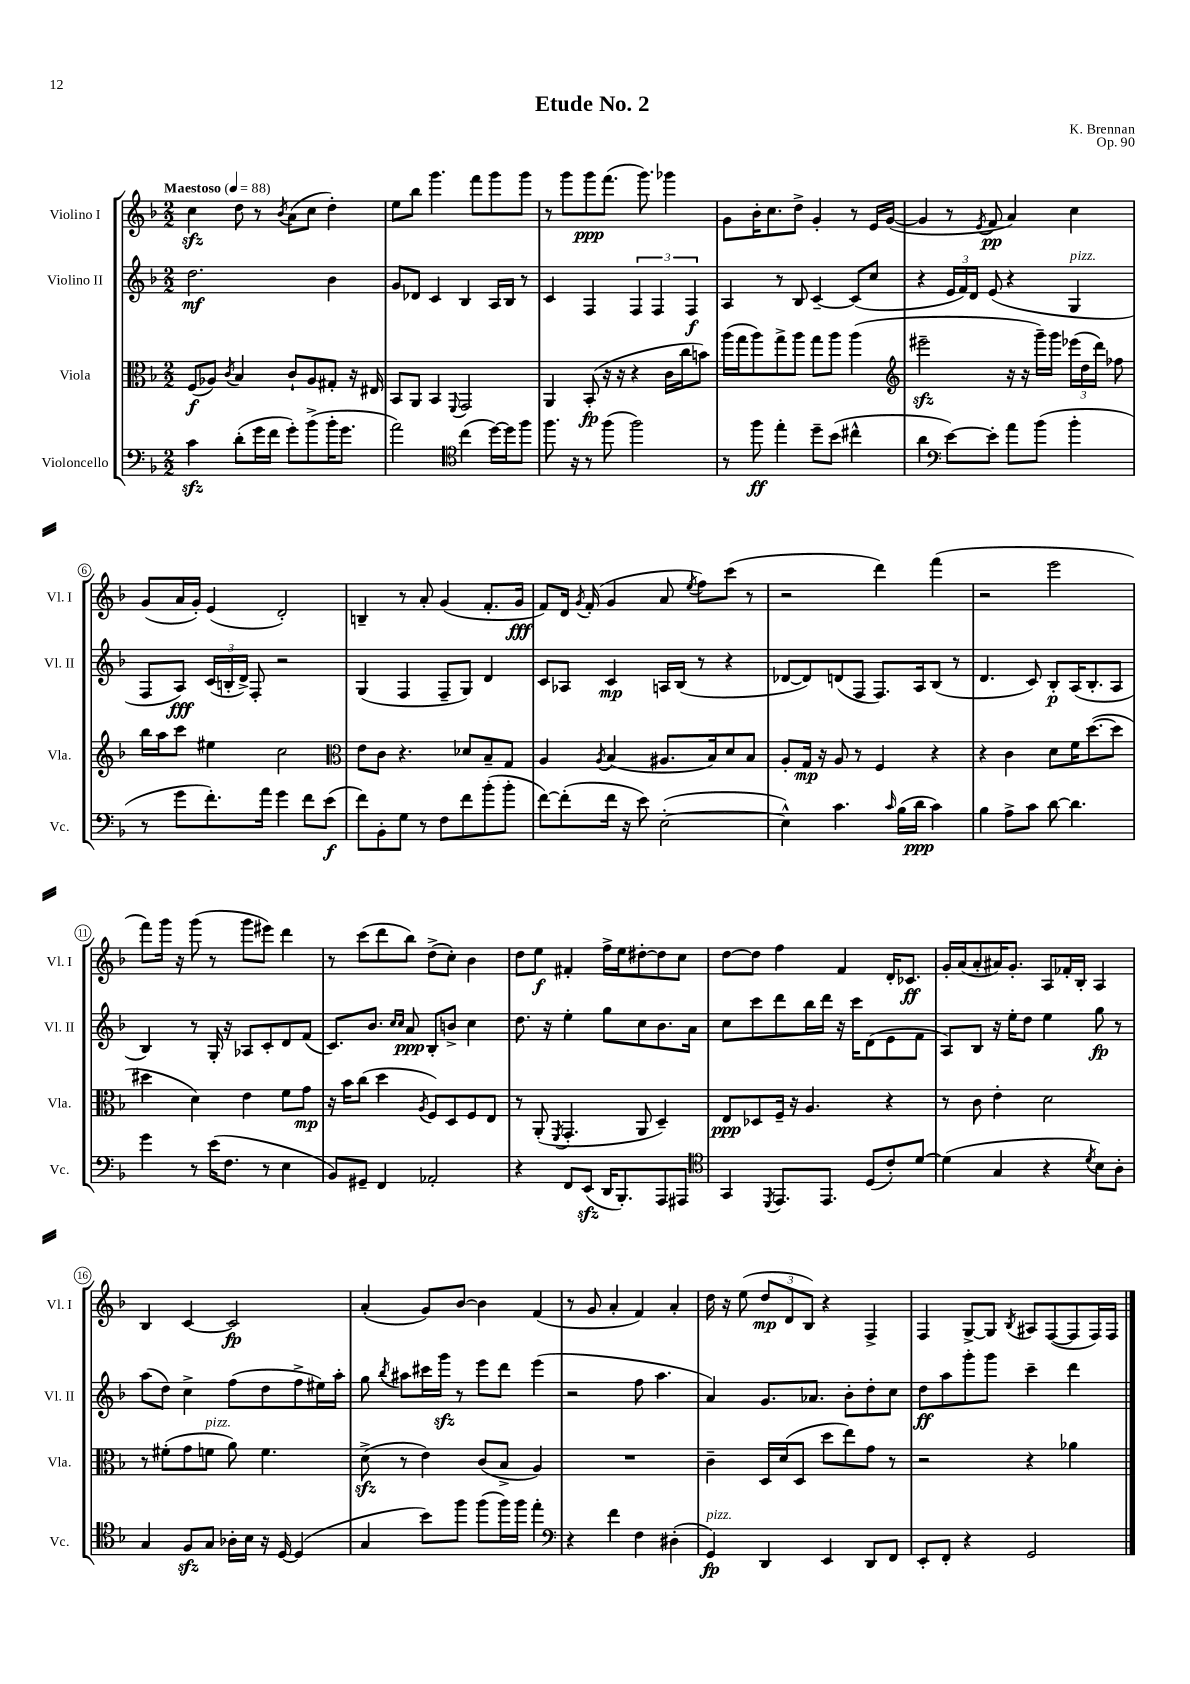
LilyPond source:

\header { title = "Etude No. 2" composer = "K. Brennan" opus = "Op. 90" }
<<
\new StaffGroup <<
\new Staff = "s0" \with { instrumentName = "Violino I" shortInstrumentName = "Vl. I" } {
    \clef treble \key f \major \numericTimeSignature \time 2/2 \tempo "Maestoso" 4 = 88
    \autoBeamOff c''4\sfz d''8 r8 \acciaccatura { bes'8 } a'8[( c''8] d''4-.) |
    e''8[ bes''8] g'''4. f'''8[ g'''8 g'''8] |
    r8 g'''8[ g'''8\ppp f'''8.]( g'''8.) ges'''4 |
    g'8[ bes'16-. c''8. d''8]-> g'4-. r8 e'16[ g'16]~( |
    g'4 r8 \acciaccatura { e'8 } f'8\pp a'4) c''4 |
    g'8[( a'16 g'16]-.) e'4( d'2-.) |
    b4-- r8 a'8-. g'4( f'8.[-. g'16]\fff |
    f'8[) d'16] \acciaccatura { g'8 } f'16-.( g'4 a'8 \acciaccatura { e''8 } f''8[) c'''8]( r8 |
    r2 d'''4) f'''4( |
    r2 e'''2 |
    f'''8[) g'''16] r16 g'''8( r8 g'''8[ eis'''8]) d'''4 |
    r8 c'''8[( d'''8 bes''8]) d''8[->( c''8]-.) bes'4 |
    d''8[ e''8]\f fis'4-. f''16[-> e''16 dis''8~-. dis''8 c''8] |
    d''8[~ d''8] f''4 f'4 d'16[-. ces'8.]\ff |
    g'16[-. a'16( a'8-. ais'16) g'8.]-. a8[ fes'16-. bes16]-. a4 |
    bes4 c'4~ c'2\fp |
    a'4-.( g'8[) bes'8]~ bes'4 f'4( |
    r8 g'8 a'4-. f'4) a'4-. |
    d''16 r16 e''8( \tuplet 3/2 { d''8[\mp d'8 bes8]) } r4 f4-> |
    f4 g8[~-> g8] \acciaccatura { bes8 } ais8[ f8~( f8 f16) f16] \bar "|." |
}
\new Staff = "s1" \with { instrumentName = "Violino II" shortInstrumentName = "Vl. II" } {
    \clef treble \key f \major \numericTimeSignature \time 2/2
    \autoBeamOff d''2.\mf bes'4 |
    g'8[ des'8] c'4 bes4 a16[ bes16] r8 |
    c'4 f4 \tuplet 3/2 { f4 f4 f4\f } |
    a4 r8 bes8 c'4~-- c'8[( c''8] |
    r4 \tuplet 3/2 { e'16[ f'16) d'16] } e'8( r4 g4^\markup { \italic "pizz." } |
    f8[ a8]\fff) \tuplet 3/2 { c'16[( b16-. d'16]->) } f8-. r2 |
    g4( f4 f8[-- g8]) d'4 |
    c'8[ aes8] c'4\mp a16[ bes16]( r8 r4 |
    des'8[~ des'8) d'8( f8] f8.[) a16 bes8]( r8 |
    d'4. c'8) bes8[-.\p a16( bes8.-. a8] |
    bes4) r8 g16-. r16 aes8[ c'8-. d'8 f'8]( |
    c'8.[) bes'8.] \grace { c''16[ c''16] } a'8\ppp bes8[-. b'8]-> c''4 |
    d''8. r16 e''4-. g''8[ c''8 bes'8. a'16] |
    c''8[ c'''8 d'''8 bes''16 d'''16] r16 c'''16[ d'8( e'8 f'8] |
    a8[) bes8] r16 e''16[-. d''8] e''4 g''8\fp r8 |
    a''8[( d''8]) c''4-> f''8[( d''8 f''8-> eis''16) a''16]-. |
    g''8 \acciaccatura { bes''8 } ais''8[ cis'''16 g'''16]\sfz r8 e'''8[ d'''8] e'''4( |
    r2 f''8 a''4. |
    a'4) g'8.[ aes'8.] bes'8[-. d''8-. c''8] |
    d''8[\ff a''8 g'''8-. g'''8] c'''4-- d'''4 \bar "|." |
}
\new Staff = "s2" \with { instrumentName = "Viola" shortInstrumentName = "Vla." } {
    \clef alto \key f \major \numericTimeSignature \time 2/2
    \autoBeamOff f8[\f( aes8]) \acciaccatura { c'8 } bes4 c'8[-! aes8 gis8]-. r16 eis16 |
    bes,8[ a,8] bes,4 \appoggiatura { f,8 } g,2 |
    a,4 bes,8-.\fp( r16 r16 r4 c'16[ c''16 b'8]) |
    a''16[( g''16 a''8) g''8-> a''8] g''8[ a''8] a''4( |
    \clef treble eis'''2--\sfz r16 r16 g'''16[--) g'''16] \tuplet 3/2 { ees'''16[( d''16 d'''16]) } fes''8 |
    bes''16[ a''16 c'''8] eis''4 c''2 |
    \clef alto e'8[ c'8] r4. des'8[ bes8-- g8] |
    a4 \acciaccatura { a8 } bes4( ais8.[ bes16) d'8 bes8] |
    a8[-. g16]\mp r16 a8 r8 f4 r4 |
    r4 c'4 d'8[ f'16 d''8.~( d''8] |
    dis''4 d'4) e'4 f'8[ g'8]\mp |
    r16 bes'16[ c''8]( d''4 \acciaccatura { a8 } f8[) d8 f8 e8] |
    r8 a,8-.( \acciaccatura { f,8 } g,4.-. a,8 d4--) |
    e8[\ppp des8 f16]-- r16 a4. r4 |
    r8 c'8 e'4-. d'2 |
    r8 fis'8[-.( g'8 f'8]^\markup { \italic "pizz." } a'8) f'4. |
    d'8->\sfz( r8 e'4) c'8[( bes8]-> a4) |
    R1 |
    c'4-- d16[ d'16( d8] d''8[ e''8) g'8] r8 |
    r2 r4 aes'4 \bar "|." |
}
\new Staff = "s3" \with { instrumentName = "Violoncello" shortInstrumentName = "Vc." } {
    \clef bass \key f \major \numericTimeSignature \time 2/2
    \autoBeamOff c'4\sfz d'8[-.( g'16 f'16] g'8[-.) bes'8->( bes'16-. g'8.] |
    a'2) \clef tenor c''4( d''16[~) d''16 f''8] |
    f''8. r16 r8 f''8( f''2) |
    r8 f''8\ff e''4-. d''8[-- bes'8]( cis''4-^ |
    a'4 \clef bass e'8[~) e'8]-. a'8[ bes'8]( bes'4-. |
    r8 g'8[ f'8.-.) a'16] g'4 f'8[ e'8]\f( |
    f'8[) bes,8-. g8] r8 f8[ f'8 bes'8-.( bes'8]-. |
    f'8[~) f'8-.( f'16] r16 e'8) e2~-.( |
    e4-^) c'4. \grace { c'16 } bes16[( d'16]\ppp c'4) |
    bes4 a8[-> c'8] d'8~ d'4. |
    g'4 r8 e'16[( f8.] r8 e4 |
    bes,8[) gis,8]-- f,4 aes,2-. |
    r4 f,8[ e,8]\sfz( d,16[ bes,,8.-.) a,,8 ais,,8] |
    \clef tenor g,4 \acciaccatura { d,8 } e,8.[ e,8.] d8[( c'8-.) d'8]~ |
    d'4( g4 r4 \acciaccatura { d'8 } bes8[) a8]-. |
    g4 f8[\sfz g8] aes16[-. bes16] r16 d16~ d4( |
    g4 bes'8[) f''8] f''8[( f''16) f''16] e''4-. |
    \clef bass r4 f'4 f4 dis4-.( |
    g,4\fp^\markup { \italic "pizz." }) d,4 e,4 d,8[ f,8] |
    e,8[-. f,8]-. r4 g,2 \bar "|." |
}
>>
>>
\layout { \context { \Score \override BarNumber.stencil = #(make-stencil-circler 0.1 0.3 ly:text-interface::print) } }
